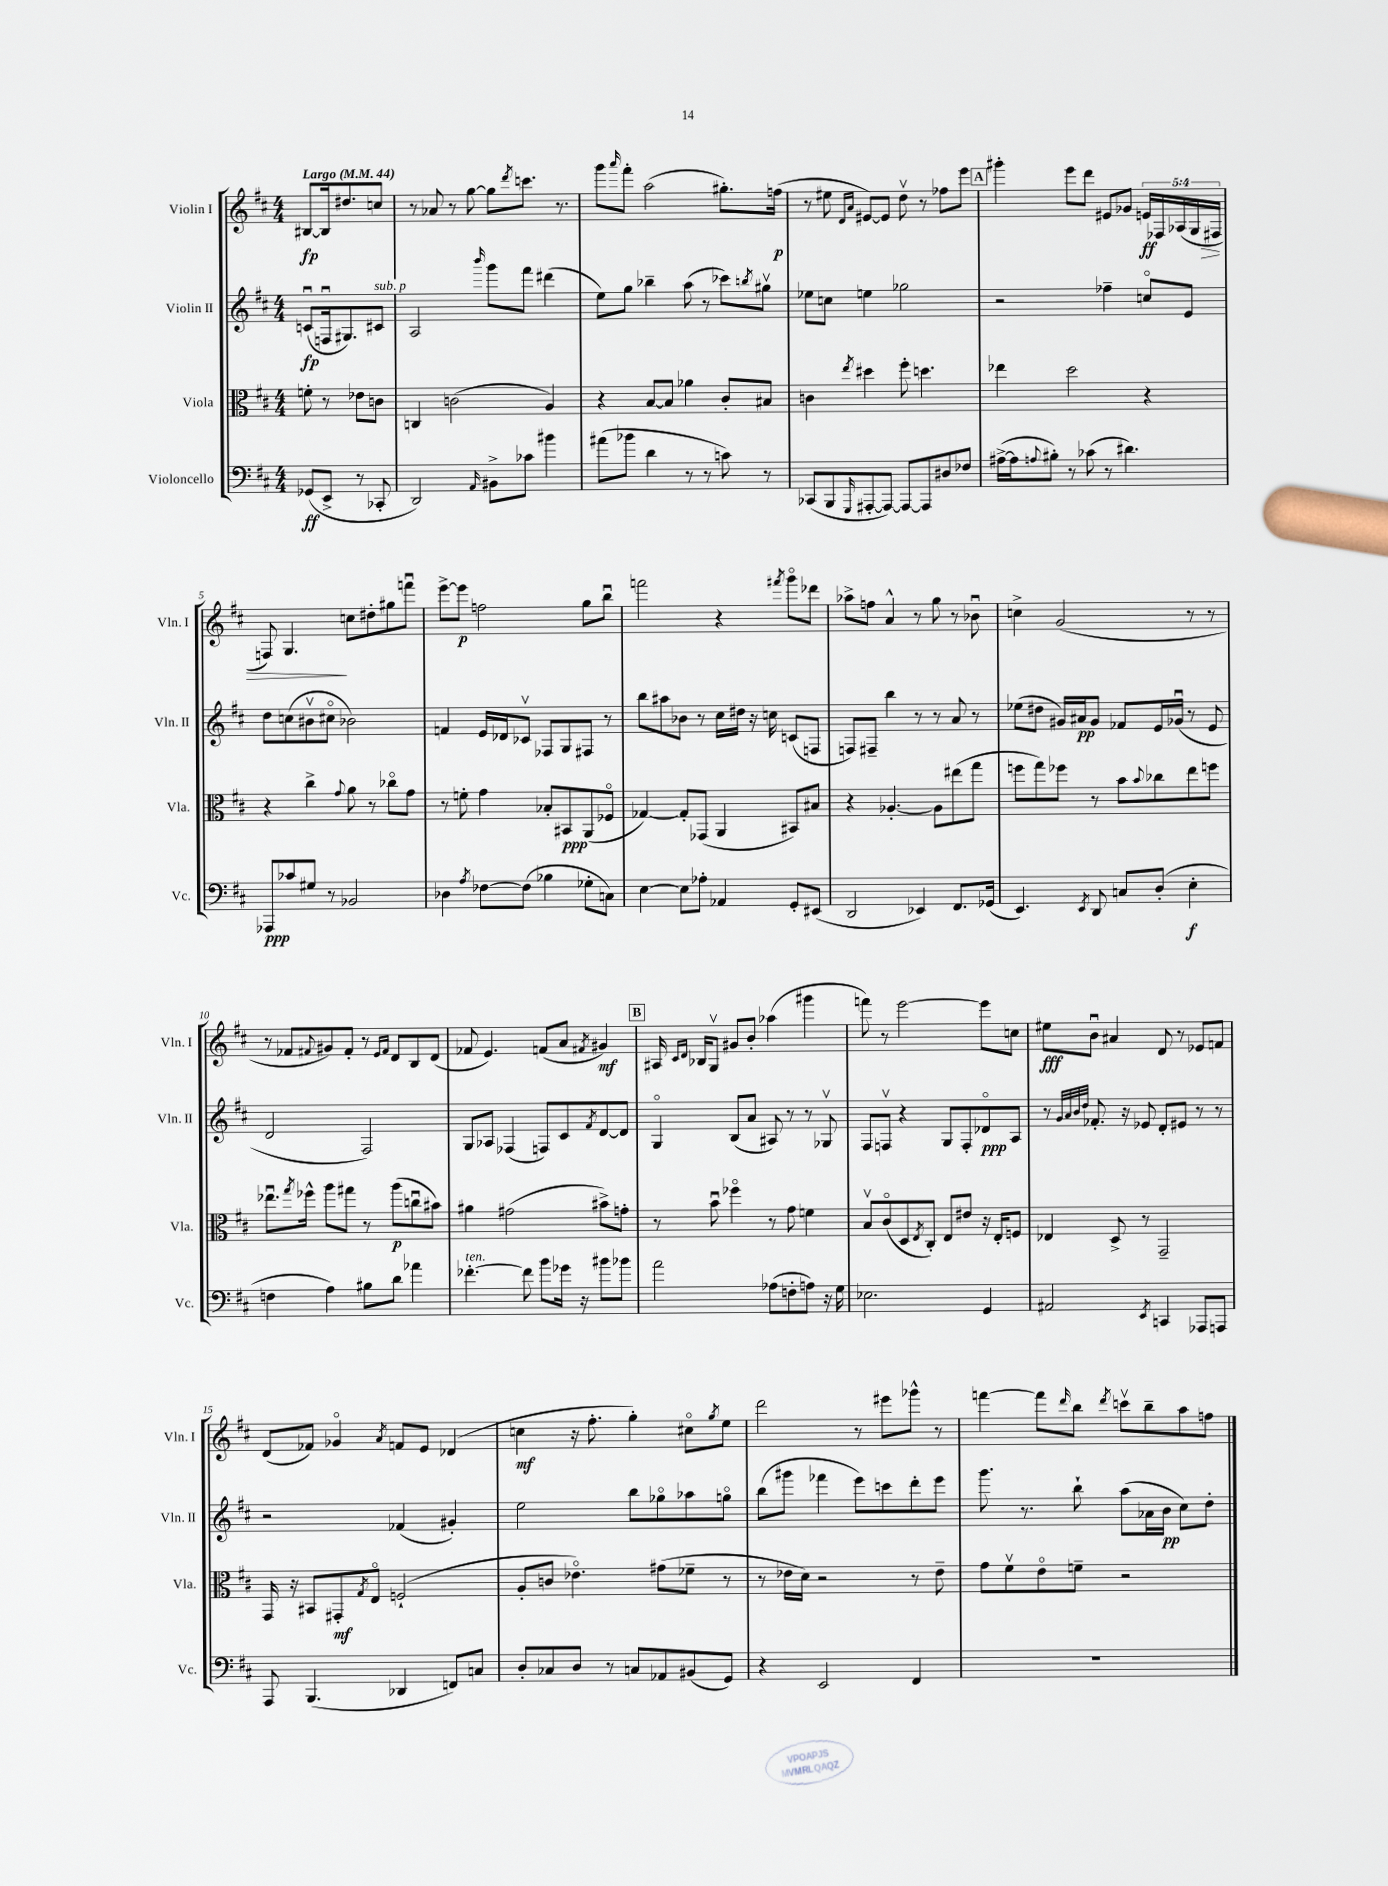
<<
\new StaffGroup <<
\new Staff = "s0" \with { instrumentName = "Violin I" shortInstrumentName = "Vln. I" } {
    \clef treble \key d \major \numericTimeSignature \time 4/4 \override Staff.TupletNumber.text = #tuplet-number::calc-fraction-text \partial 2 \tempo "Largo" 4 = 44
    bis8~\fp bis16 dis''8. c''8 |
    r8 aes'8 r8 g''8~ g''8 \acciaccatura { d'''8 } c'''8. r8. |
    g'''8 \grace { a'''16 } fis'''8-. a''2( gis''8.-.) f''16\p( |
    r8 eis''8 \grace { d'16 a'16 } eis'8~) eis'8 d''8\upbow r8 fes''8 e'''8 |
    \mark \markup { \box "A" } gis'''4-. e'''8 d'''8 eis'8 ges'8 \tuplet 5/4 { e'16\ff fes16 aes16( g16 fis16\> } |
    f8) g4.\! c''8 dis''8-. gis''8 f'''8\downbow |
    e'''8~-> e'''8\p f''2 g''8 b''8\downbow |
    f'''2 r4 \acciaccatura { fis'''8 } g'''8\flageolet des'''8 |
    aes''8-> f''8 a'4-^ r8 g''8 r8 bes'8\downbow |
    c''4-> g'2( r8 r8 |
    r8 fes'8 \appoggiatura { fis'8 } gis'8) fis'8-. r8 \grace { e'16 fis'16 } d'8 b8 d'8( |
    fes'8 e'4.) f'8( a'8 \acciaccatura { fis'8 } gis'4\mf) |
    \mark \markup { \box "B" } ais16 \grace { cis'16 d'16 } bes16 g8\upbow gis'8 b'8-. aes''4( gis'''4 |
    f'''8) r8 e'''2~ e'''8 c''8 |
    eis''8\fff b'8\downbow ais'4 d'8 r8 ees'8 f'8 |
    d'8( fes'8) ges'4\flageolet \acciaccatura { a'8 } f'8 e'8 des'4( |
    c''4\mf r16 fis''8.-. g''4-.) cis''8\flageolet \acciaccatura { g''8 } e''8 |
    d'''2 r8 eis'''8 ges'''8-^ r8 |
    f'''4~ f'''8 \grace { d'''16 } b''8 \acciaccatura { d'''8 } c'''8\upbow b''8-- a''8 f''8 \bar "|." |
}
\new Staff = "s1" \with { instrumentName = "Violin II" shortInstrumentName = "Vln. II" } {
    \clef treble \key d \major \numericTimeSignature \time 4/4 \partial 2
    c'8\downbow\fp( f16\downbow gis8.) cis'8^\markup { \italic "sub. p" } |
    a2 \grace { b'''16 } g'''8 fis'''8 dis'''4( |
    e''8) g''8 bes''4-- a''8( r8 ces'''8) \acciaccatura { b''8 } gis''8\upbow |
    ees''8 c''8 e''4 ges''2 |
    \mark \markup { \box "A" } r2 fes''4-- c''8\flageolet e'8 |
    d''8 c''8( bis'8\upbow cis''8\flageolet bes'2) |
    f'4 e'16 des'16 ces'8\upbow fes8 g8 fis8 r8 |
    b''8 ais''8 bes'8 r8 cis''16 dis''16 r16 c''16 c'8( f8 |
    f8) fis8-- b''4 r8 r8 a'8 r8 |
    ees''8( dis''8 gis'16) ais'16\pp gis'8 fes'8 e'16 ges'16\downbow( r8 e'8 |
    d'2 fis2) |
    g8 aes8 fes4( f8) cis'8 \acciaccatura { fis'8 } d'8~ d'8 |
    \mark \markup { \box "B" } g4\flageolet b8( a'8 ais8) r8 r8 ges8\upbow |
    fis8 f8\upbow r4 g8 f8-. des'8\flageolet\ppp a8 |
    r8 \grace { g'32 a'32 b'32 d''32 } fes'8.-. r16 ees'8 d'8-. eis'8 r8 r8 |
    r2 fes'4( gis'4-.) |
    e''2 b''8 ges''8\flageolet aes''8 g''8\flageolet |
    b''8( gis'''8 fes'''4 e'''8) c'''8 d'''8-. e'''8 |
    g'''8. r8. b''8-! a''8( aes'16 b'16\pp cis''8) d''8-. \bar "|." |
}
\new Staff = "s2" \with { instrumentName = "Viola" shortInstrumentName = "Vla." } {
    \clef alto \key d \major \numericTimeSignature \time 4/4 \partial 2
    f'8-. r8 ees'8 c'8 |
    c4 c'2( a4) |
    r4 b8~ b8 aes'4 cis'8-. bis8 |
    c'4 \acciaccatura { e''8 } dis''4 fis''8-. d''4. |
    \mark \markup { \box "A" } ees''4 d''2 r4 |
    r4 cis''4-> \appoggiatura { g'8 } a'8 r8 ces''8\flageolet g'8 |
    r8 f'8-. g'4 bes8-. bis,8\ppp a,8( fes8\flageolet |
    ges4~) ges8-. ges,8( a,4 bis,8) bis8 |
    r4 aes4.~-. aes8 eis''8( g''8 |
    f''8 g''8) fes''8 r8 b'8 \appoggiatura { b'8 } ces''8 e''8 f''8 |
    ees''8.\downbow \acciaccatura { g''8 } fes''16-^ a''8 gis''8 r8 a''8\p( c''8\downbow bis'8) |
    ais'4 gis'2( bis'8->) g'8-. |
    \mark \markup { \box "B" } r8 b'8\downbow fes''4\flageolet r8 g'8 f'4 |
    b8\upbow cis'8\flageolet( d8 \acciaccatura { e8 } cis8-.) e8 eis'8 r16 e16-. f8 |
    ees4 d8-> r8 g,2-- |
    g,16 r16 bis,8 gis,8-.\mf \acciaccatura { g8 } e8\flageolet f2-!( |
    a8-. c'8 ees'4.\flageolet) gis'8( fes'8-- r8 |
    r8 ees'16 d'16) r2 r8 ees'8-- |
    g'8 fis'8\upbow e'8\flageolet f'8-- r2 \bar "|." |
}
\new Staff = "s3" \with { instrumentName = "Violoncello" shortInstrumentName = "Vc." } {
    \clef bass \key d \major \numericTimeSignature \time 4/4 \partial 2
    ges,8\ff( e,8-> r8 ces,8-. |
    d,2) \grace { a,16 } bis,8-> ces'8 bis'4 |
    ais'8( bes'8 d'4 r8 r8 c'8) r8 |
    ces,8( b,,8 \grace { g,,16 } ais,,8~-. ais,,8~) ais,,8~ ais,,8 dis8 fes8 |
    \mark \markup { \box "A" } ais16~->( ais16 \appoggiatura { a8 } bis8-.) r8 ces'8( r8 dis'4.) |
    aes,,8\ppp ces'8 gis8 r8 bes,2 |
    des4 \acciaccatura { a8 } fes8~ fes8( bes4 ges8-. c8) |
    e4~ e8 aes8-. aes,4 g,8-. eis,8( |
    d,2 ees,4) fis,8. ges,16( |
    e,4.) \acciaccatura { e,8 } d,8 c8 d8-.( e4-.\f |
    f4 a4) bis8 d'8 aes'4 |
    fes'4.~-.^\markup { \italic "ten." } fes'8 b'8 ges'16 r16 bis'8 bes'8 |
    \mark \markup { \box "B" } a'2 aes8( f8-. a8) r16 g16 |
    ees2. g,4 |
    ais,2 \acciaccatura { e,8 } c,4 aes,,8 a,,8 |
    a,,8 b,,4.( des,4 f,8) c8 |
    d8-. ces8 d8 r8 c8 aes,8 bis,8( g,8) |
    r4 e,2 fis,4 |
    R1 \bar "|." |
}
>>
>>
